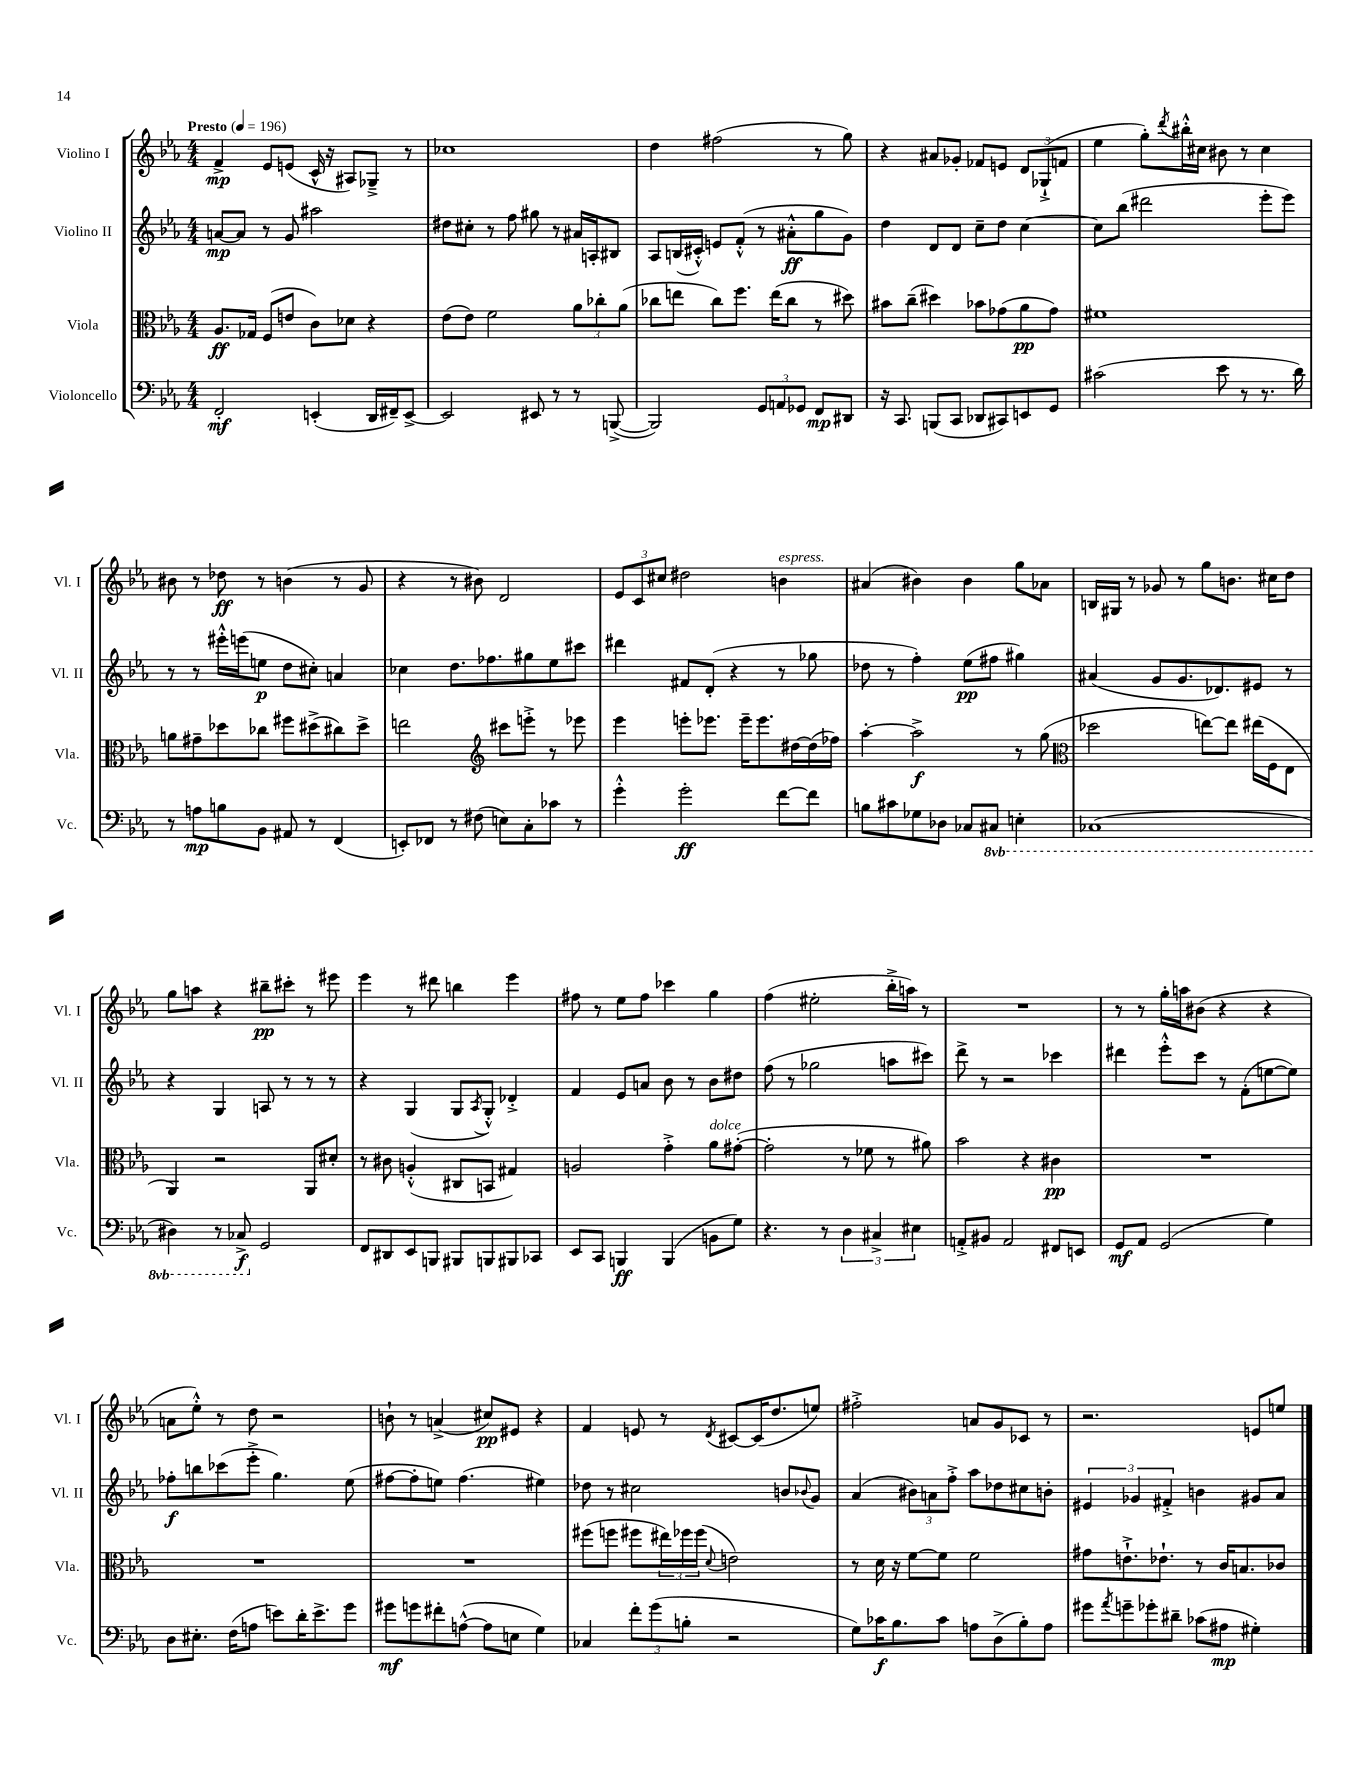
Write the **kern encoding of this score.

**kern	**kern	**kern	**kern
*staff4	*staff3	*staff2	*staff1
*clefF4	*clefC3	*clefG2	*clefG2
*k[b-e-a-]	*k[b-e-a-]	*k[b-e-a-]	*k[b-e-a-]
*M4/4	*M4/4	*M4/4	*M4/4
*MM196	*MM196	*MM196	*MM196
2FF'/	8.A-/L	[8a/L	4f^/
.	.	8a/]J	.
.	16G-/Jk	.	.
.	(8F/L	8r	8e-/L
.	8e/J	8g/	(8e/J
(4EE'/	8c\L)	2aa#\	16c^^/
.	.	.	16r
.	8d-\J	.	8A#/L)
16DD/LL	4r	.	8G-~^/J
16FF#~/J)	.	.	.
[8EE^/J	.	.	8r
=	=	=	=
2EE/]	(8e-\L	8dd#\L	1cc-
.	8e-\J)	8cc#'\J	.
.	2f\	8r	.
.	.	8ff\	.
8EE#/	.	8gg#\	.
8r	.	8r	.
8r	12a-\L	16a#/LL	.
.	.	16A'/J	.
.	12cc-'\	.	.
([8BBB^/	.	8B#/J	.
.	(12a-\J	.	.
=	=	=	=
2BBB/])	8cc-\L	8A-/L	4dd\
.	8ee\J	(16B/L	.
.	.	16c#'^^/JJ)	.
.	8cc-\L)	8e/L	(2ff#\
.	8.ff\J	(8f'^^/J	.
12GG/L	.	8r	.
.	(16ee\LK	.	.
12AA/	.	.	.
.	8cc-\J	8a#'^^\L	.
12GG-/J	.	.	.
8FF/L	8r	8gg\	8r
8DD#/J	8dd#\)	8g\J)	8gg\)
=	=	=	=
16r	8b#\L	4dd\	4r
8.CC/	.	.	.
.	(8cc~\J	.	.
(8BBB/L	4dd#\)	8d/L	8a#/L
8CC/J	.	8d/J	8g-'/J
8DD-/L	8b-\L	8cc~\L	8f-/L
8CC#/)	(8g-\	8dd\J	8e/J
8EE/	8a-\	[4cc\	12d/L
.	.	.	(12G-`^/
8GG/J	8g-\J)	.	.
.	.	.	12f/J
=	=	=	=
(2c#\	1f#	8cc\]L	4ee-\
.	.	(8bb-\J	.
.	.	2ddd#\	8gg'\L)
.	.	.	8qddd/
.	.	.	16bb#'^^\L
.	.	.	16cc#\JJ
8e-\	.	.	8b#\
8r	.	.	8r
8.r	.	8eee-'\L	4cc#\
.	.	8eee-\J)	.
16d\)	.	.	.
=	=	=	=
8r	8a\L	8r	8b#\
8A\L	8g#~\	8r	8r
8B\	8dd-\	16eee#'^^\LL	8dd-\
.	.	(16eee\J	.
8BB-\J	8cc-\J	8ee\J	8r
8AA#/	8ff#\L	8dd\L	(4b\
8r	(8dd#^\	8cc#'\J)	.
(4FF/	8cc#\)	4a/	8r
.	8dd#^\J	.	8g/
=	=	=	=
8EE'/L)	2ee\	4cc-\	4r
8FF-/J	.	.	.
8r	.	8.dd\L	8r
(8F#\	.	.	8b#\)
.	.	8.ff-\	.
*	*clefG2	*	*
8E\L)	8ccc#\L	.	2d/
8C'\	8eee'^\J	8gg#\	.
8c-\J	8r	8ee-\	.
8r	8eee-\	8ccc#\J	.
=	=	=	=
4g'^^\	4eee-\	4ddd#\	12e-/L
.	.	.	12c/
.	.	.	12cc#/J
2g'\	8eee'\L	8f#/L	2dd#\
.	8.eee-\J	(8d'/J	.
.	.	4r	.
.	16eee-~\LK	.	.
.	8.eee-\	.	.
[8f\L	.	8r	4b\
.	[16dd#\L	.	.
8f\]J	(16dd#\]	8gg-\	.
.	16ff-\JJ)	.	.
=	=	=	=
8B\L	[4aa-'\	8dd-\	(4a#/
8c#\	.	8r	.
8G-\	2aa-^\]	4ff'\)	4b#\)
8D-\J	.	.	.
8C-/L	.	(8ee-\L	4b#\
8CC#/J	.	8ff#\J	.
4EE'\	8r	4gg#\)	8gg\L
.	(8gg\	.	8a-\J
=	=	=	=
*	*clefC3	*	*
(1CC-	2dd-\	(4a#/	16B/LL
.	.	.	16G#/JJ
.	.	.	8r
.	.	8g/L	8g-/
.	.	8.g/	8r
.	[8ee\L)	.	8gg\L
.	.	8.d-/)	.
.	8ee\]J	.	8.b\J
.	(16ee#\LL	8e#/J	.
.	16F\J	.	16cc#\LK
.	8E-\J	8r	8dd\J
=	=	=	=
4DD#\)	4AA-/)	4r	8gg\L
.	.	.	8aa\J
8r	2r	4G/	4r
8CC-^/	.	.	.
2GG/	.	8A/	8bb#~\L
.	.	8r	8ccc#'\J
.	8AA-/L	8r	8r
.	8d#'/J	8r	8eee#\
=	=	=	=
8FF/L	8r	4r	4eee-\
8DD#/	8c#\	.	.
8EE-/	(4A'^^/	(4G/	8r
8BBB/J	.	.	8ddd#\
8BBB#/L	8C#/L	8G/L	4bb\
.	.	8qA-/	.
8BBB/	8BB/J	8G'^^/J)	.
8BBB#/	4G#/)	4d-'^/	4eee-\
8CC-/J	.	.	.
=	=	=	=
8EE-/L	2A/	4f/	8ff#\
8CC/J	.	.	8r
4BBB/	.	8e-/L	8ee-\L
.	.	8a/J	8ff#\J
(4BBB/	4g'^\	8b-\	4ccc-\
.	.	8r	.
8BB\L	8a-\L	8b-\L	4gg\
8G\J)	([8g#'\J	8dd#\J	.
=	=	=	=
4.r	2g#'\]	(8ff\	(4ff\
.	.	8r	.
.	.	2gg-\	2ee#'\
8r	.	.	.
6D\	8r	.	.
.	8f-\	.	.
6C#^/	.	.	.
.	8r	8aa\L	16bb-'^\LL
.	.	.	16aa\JJ)
6E#\	.	.	.
.	8a#\)	8ccc#\J)	8r
=	=	=	=
8AA'^/L	2b-\	8ddd^\	1r
8BB#/J	.	8r	.
2AA/	.	2r	.
.	4r	.	.
8FF#/L	4c#\	4ccc-\	.
8EE/J	.	.	.
=	=	=	=
8GG/L	1r	4ddd#\	8r
8AA-/J	.	.	8r
(2GG/	.	8eee-'^^\L	16gg'\LL
.	.	.	16aa\J
.	.	8ccc\J	(8b#\J
.	.	8r	4r
.	.	(8f'\L	.
4G\)	.	[8ee\	4r
.	.	8ee\]J)	.
=	=	=	=
8D\L	1r	8ff-'\L	8a\L
8.E#'\J	.	8bb\	8ee-'^^\J)
.	.	(8ccc-\	8r
(16F\LK	.	.	.
8A\J	.	8eee-'^\J	8dd\
8e\L)	.	4.gg\)	2r
16d'\K	.	.	.
8.e^\	.	.	.
8g\J	.	(8ee-\	.
=	=	=	=
8g#\L	1r	[8ff#\L	8b`\
8g\	.	8ff#'\]	8r
8f#'\	.	8ee\J)	(4a^/
([8A^^\J	.	(4.ff#\	.
8A\]L	.	.	8cc#/L)
8E\J	.	.	8e#/J
4G\)	.	4ee#\)	4r
=	=	=	=
4C-/	(8ff#\L	8dd-\	4f/
.	8ff\J	8r	.
12f'\L	8ff#\L	2cc#\	8e/
(12g\	.	.	.
.	24ee#\L)	.	8r
12B'\J	24ff-\	.	.
.	(24ff-\JJ	.	.
.	8qqd/	.	8qd/
2r	2e\)	.	[8c#/L
.	.	.	(16c#/]K
.	.	.	8.dd/
.	.	8b/L	.
.	.	8qqb-/	.
.	.	8g/J	8ee/J)
=	=	=	=
8G\L)	8r	(4a-/	2ff#'^\
16c-\K	16d\	.	.
8.B-\	16r	.	.
.	[8f\L	12b#\L)	.
.	.	12a\	.
8c-\J	8f\]J	.	.
.	.	12ff'^\J	.
8A\L	2f\	8aa-\L	8a/L
(8D^\	.	8dd-\	8g/
8B-'\)	.	8cc#\	8c-/J
8A\J	.	8b'\J	8r
=	=	=	=
8g#\L	8g#\L	6e#/	2.r
8qa-/	.	.	.
8g~\	8.e`^\	.	.
.	.	6g-/	.
8g-'\	.	.	.
.	8.e-`\J	.	.
.	.	6f#'^/	.
8d#~\J	.	.	.
(8c-\L	8r	4b\	.
8A#\J	16c/LK	.	.
.	8.B/	.	.
4G#'\)	.	8g#/L	8e/L
.	8c-/J	8a-/J	8ee/J
==	==	==	==
*-	*-	*-	*-
